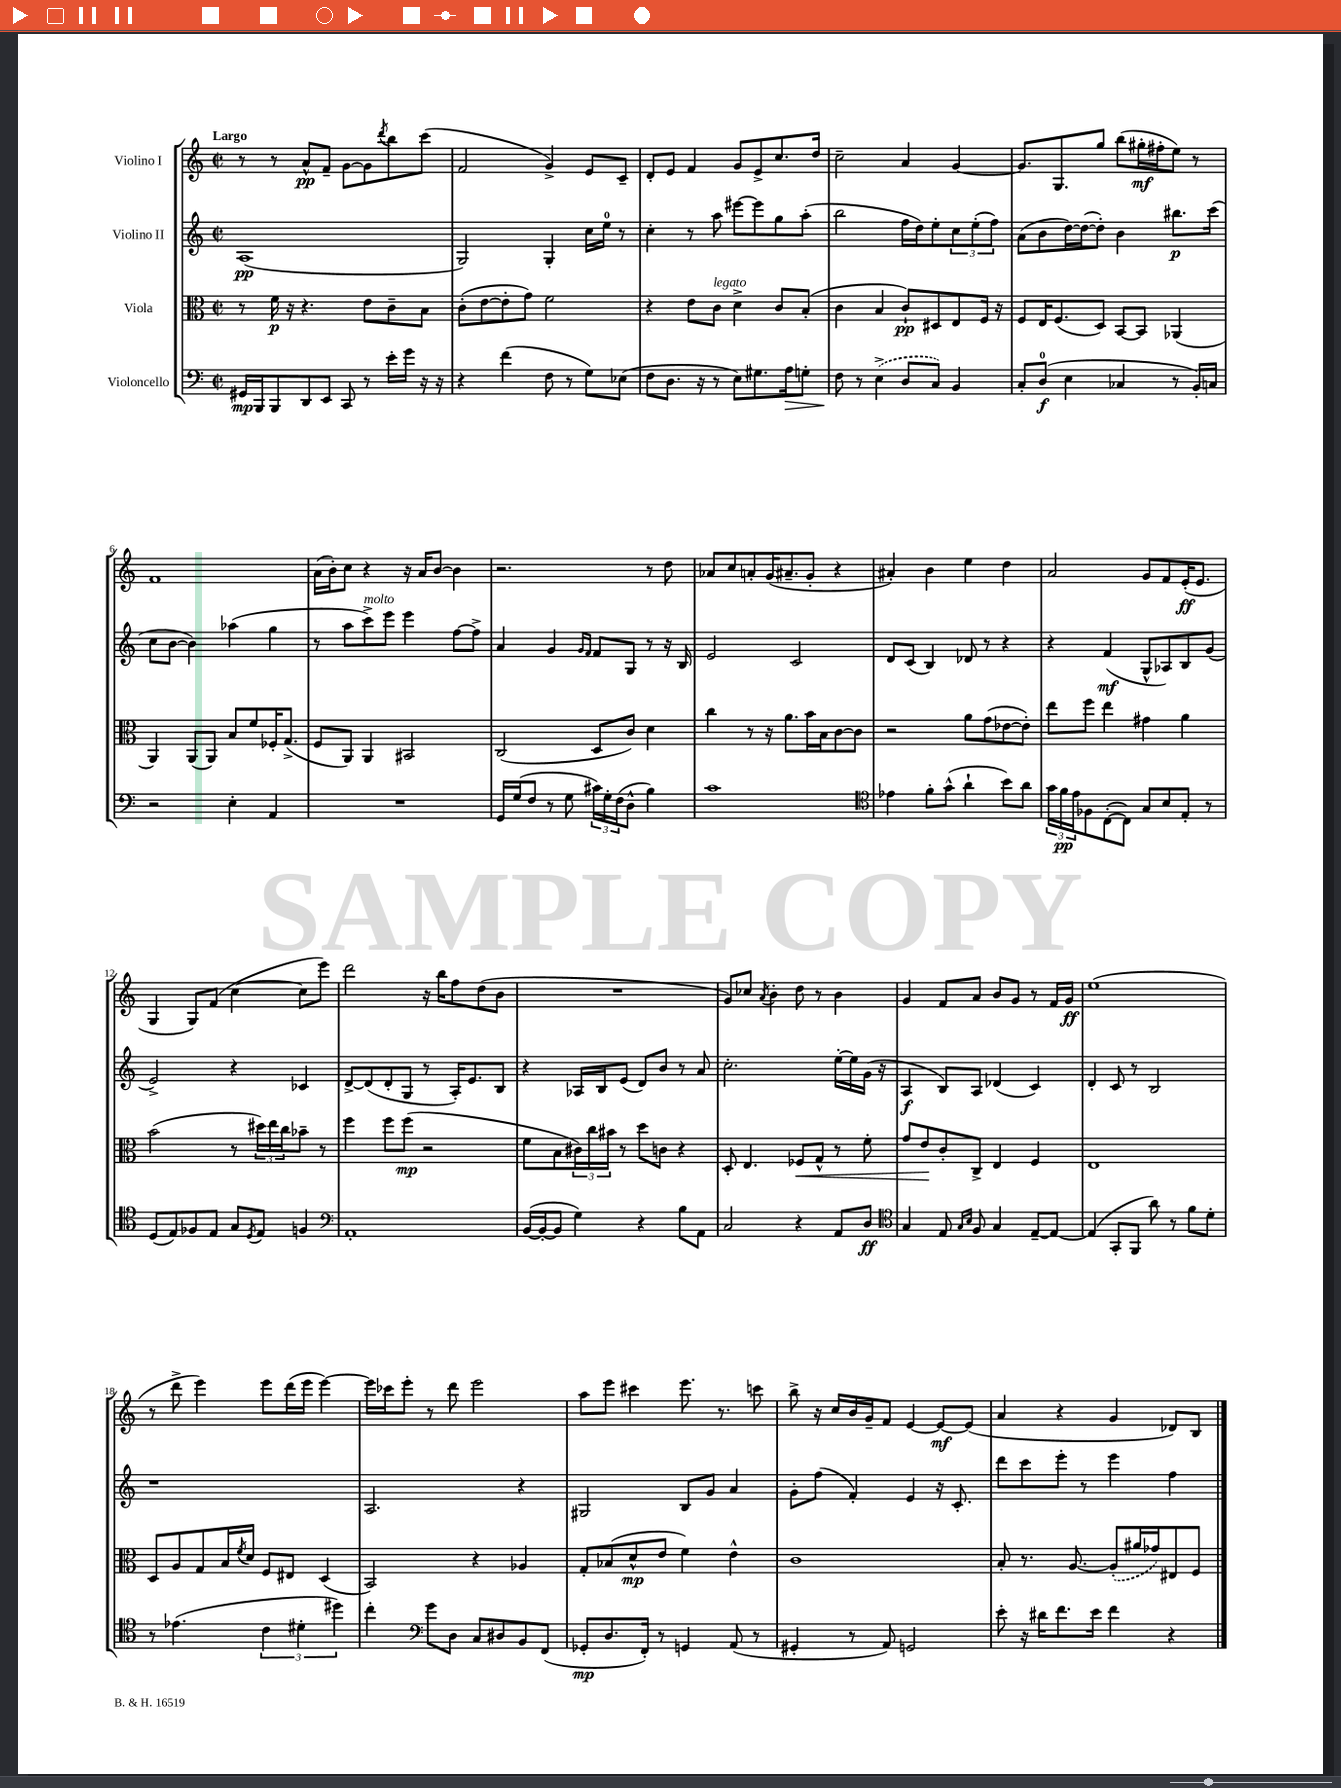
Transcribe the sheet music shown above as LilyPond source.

<<
\new StaffGroup <<
\new Staff = "s0" \with { instrumentName = "Violino I" } {
    \clef treble \key c \major \defaultTimeSignature \time 2/2 \tempo "Largo"
    r8 r8 a'8-^\pp f'8-- g'8~ g'8 \acciaccatura { d'''8 } b''8 c'''8( |
    f'2 g'4->) e'8 c'8-- |
    d'8-. e'8 f'4 g'8 e'8-> c''8. d''16 |
    c''2-- a'4 g'4~ |
    g'8. g8. g''8 b''8( gis''16-.\mf fis''16-. e''8) r8 |
    f'1 |
    a'16( b'16-.) c''8 r4 r16 a'16 b'8~ b'4 |
    r2. r8 d''8 |
    aes'8 c''8 a'8-. g'16( ais'8.-- g'8-. r4 |
    ais'4-.) b'4 e''4 d''4 |
    a'2 g'8 f'8 e'16-.\ff( e'8. |
    g4 g8) f'8( c''4~ c''8 e'''8) |
    d'''2 r16 b''16 f''8 d''8( b'8 |
    R1 |
    g'8) ces''8 \acciaccatura { a'8 } b'4-. d''8 r8 b'4 |
    g'4 f'8 a'8 b'8 g'8 r8 f'16 g'16\ff |
    e''1( |
    r8 d'''8-> e'''4) e'''8 d'''16( e'''16 e'''4~) |
    e'''16 ces'''16 e'''8-. r8 d'''8 e'''2 |
    a''8 e'''8 cis'''4 e'''8. r8. c'''8 |
    b''8-> r16 c''16 b'16 g'16-- f'8 e'4~ e'8~\mf e'8( |
    a'4 r4 g'4 des'8) b8 \bar "|." |
}
\new Staff = "s1" \with { instrumentName = "Violino II" } {
    \clef treble \key c \major \defaultTimeSignature \time 2/2
    a1\pp( |
    g2) g4-. c''16 e''16-0 r8 |
    c''4-. r8 a''8 eis'''8~ eis'''8 g''8 a''8-.( |
    b''2 f''16 d''16) e''8-. \tuplet 3/2 { c''8 e''8-.( f''8) } |
    a'8( b'8 d''16~) d''16~( d''8-.) b'4 bis''8.\p c'''16( |
    c''8 b'8~ b'4) aes''4( g''4 |
    r8 a''8 c'''8->^\markup { \italic "molto" }) e'''8 e'''4 f''8~ f''8-> |
    a'4 g'4 \grace { g'16 f'16 } f'8 g8 r8 r16 b16 |
    e'2 c'2 |
    d'8 c'8( b4) des'8 r8 r4 |
    r4 f'4\mf( g8-^ aes8) b8 g'8( |
    e'2->) r4 ces'4 |
    d'8~-> d'8( d'8-. g8 r8 a16-.) e'8. b8 |
    r4 aes16 b16 e'8( d'8) b'8 r8 a'8 |
    c''2.-. e''16~-. e''16 g'16( r16 |
    a4\f b8) a8 des'4( c'4) |
    d'4-. c'8 r8 b2 |
    r1 |
    a2. r4 |
    gis2 b8 g'8 a'4 |
    g'8-. f''8( f'4-.) e'4 r16 c'8.-. |
    d'''8 c'''8 e'''8-. r8 e'''4 f''4 \bar "|." |
}
\new Staff = "s2" \with { instrumentName = "Viola" } {
    \clef alto \key c \major \defaultTimeSignature \time 2/2
    r8 f'16\p r16 r4. e'8 c'8-- b8 |
    c'8-.( e'8~ e'8-. g'8) f'2 |
    r4 e'8 c'8^\markup { \italic "legato" } d'4-> c'8 b8-.( |
    c'4 b4 c'8-!\pp) dis8 e8 f16 r16 |
    f8 e16 f8.( d8) b,8~ b,8 aes,4( |
    a,4) a,8( a,8) b8 f'8 fes16-. g8.->( |
    f8 a,8) a,4 bis,2 |
    c2( d8 c'8) d'4 |
    c''4 r8 r16 a'8. b'16 b16 c'8~ c'8 |
    r2 a'8 g'8( ees'8~ ees'8-.) |
    e''8 f''8 e''4 gis'4 a'4 |
    b'2( r8 \tuplet 3/2 { dis''16) e''16 c''16 } bes'8-- r8 |
    f''4 f''8 f''8\mp( r2 |
    f'8 b8 \tuplet 3/2 { cis'16) c''16 bis'16 } r8 d''8 c'8 r4 |
    d8-. e4. fes8\< g8-^ r8 f'8-. |
    g'8 e'8\! c'8-. c8-> e4 f4 |
    e1 |
    d8 a8 g8 b16 \acciaccatura { f'8 } d'16 f8 eis8 d4( |
    b,2) r4 aes4 |
    g8-. bes8( d'8-^\mp e'8 f'4) e'4-^ |
    c'1 |
    b8-. r8. a8.~ \once \slurDashed a8-.( ais'16 ges'16) eis8 f8 \bar "|." |
}
\new Staff = "s3" \with { instrumentName = "Violoncello" } {
    \clef bass \key c \major \defaultTimeSignature \time 2/2
    gis,16\mp b,,16 b,,8 d,8 e,8 c,8 r8 e'16-. g'16 r16 r16 |
    r4 f'4( f8 r8 g8) ees8( |
    f8 d8. r16 r8 e8) gis8. a16\> g8-. |
    f8\! r8 \once \slurDashed e4->( d8 c8) b,4 |
    c8-. d8-0\f( e4 ces4 r8 b,16-.) c16 |
    r2 e4-. a,4 |
    R1 |
    g,16 g16( f8 r8 g8 \tuplet 3/2 { cis'16) g16-. f16( } d8-^ b4) |
    c'1 |
    \clef tenor ees'4 f'8-. g'8-^( a'4-! b'8) a'8 |
    \tuplet 3/2 { g'16 f'16\pp e'16 } fes8 c8~-.( c8) g8 b8 e8-. r8 |
    d8( e8) fes8 e8 g8 \acciaccatura { d8 } e8 f4 |
    \clef bass a,1-. |
    b,16~( b,16~-. b,8 g4) r4 b8 a,8 |
    c2 r4 a,8 d8\ff |
    \clef tenor g4 e8 \grace { g16 b16 } f8 g4 e8~-- e8~ |
    e4( g,8-. f,8 a'8) r8 f'8 d'8-. |
    r8 ees'4.( \tuplet 3/2 { c'4 dis'4-. dis''4) } |
    c''4-. \clef bass g'8 d8 c8 dis8 b,8 f,8( |
    ges,8-.\mp d8. f,16-.) r8 g,4 a,8( r8 |
    gis,4-. r8 a,8) g,2 |
    e'8-. r16 dis'16 f'8. e'16 f'4 r4 \bar "|." |
}
>>
>>
